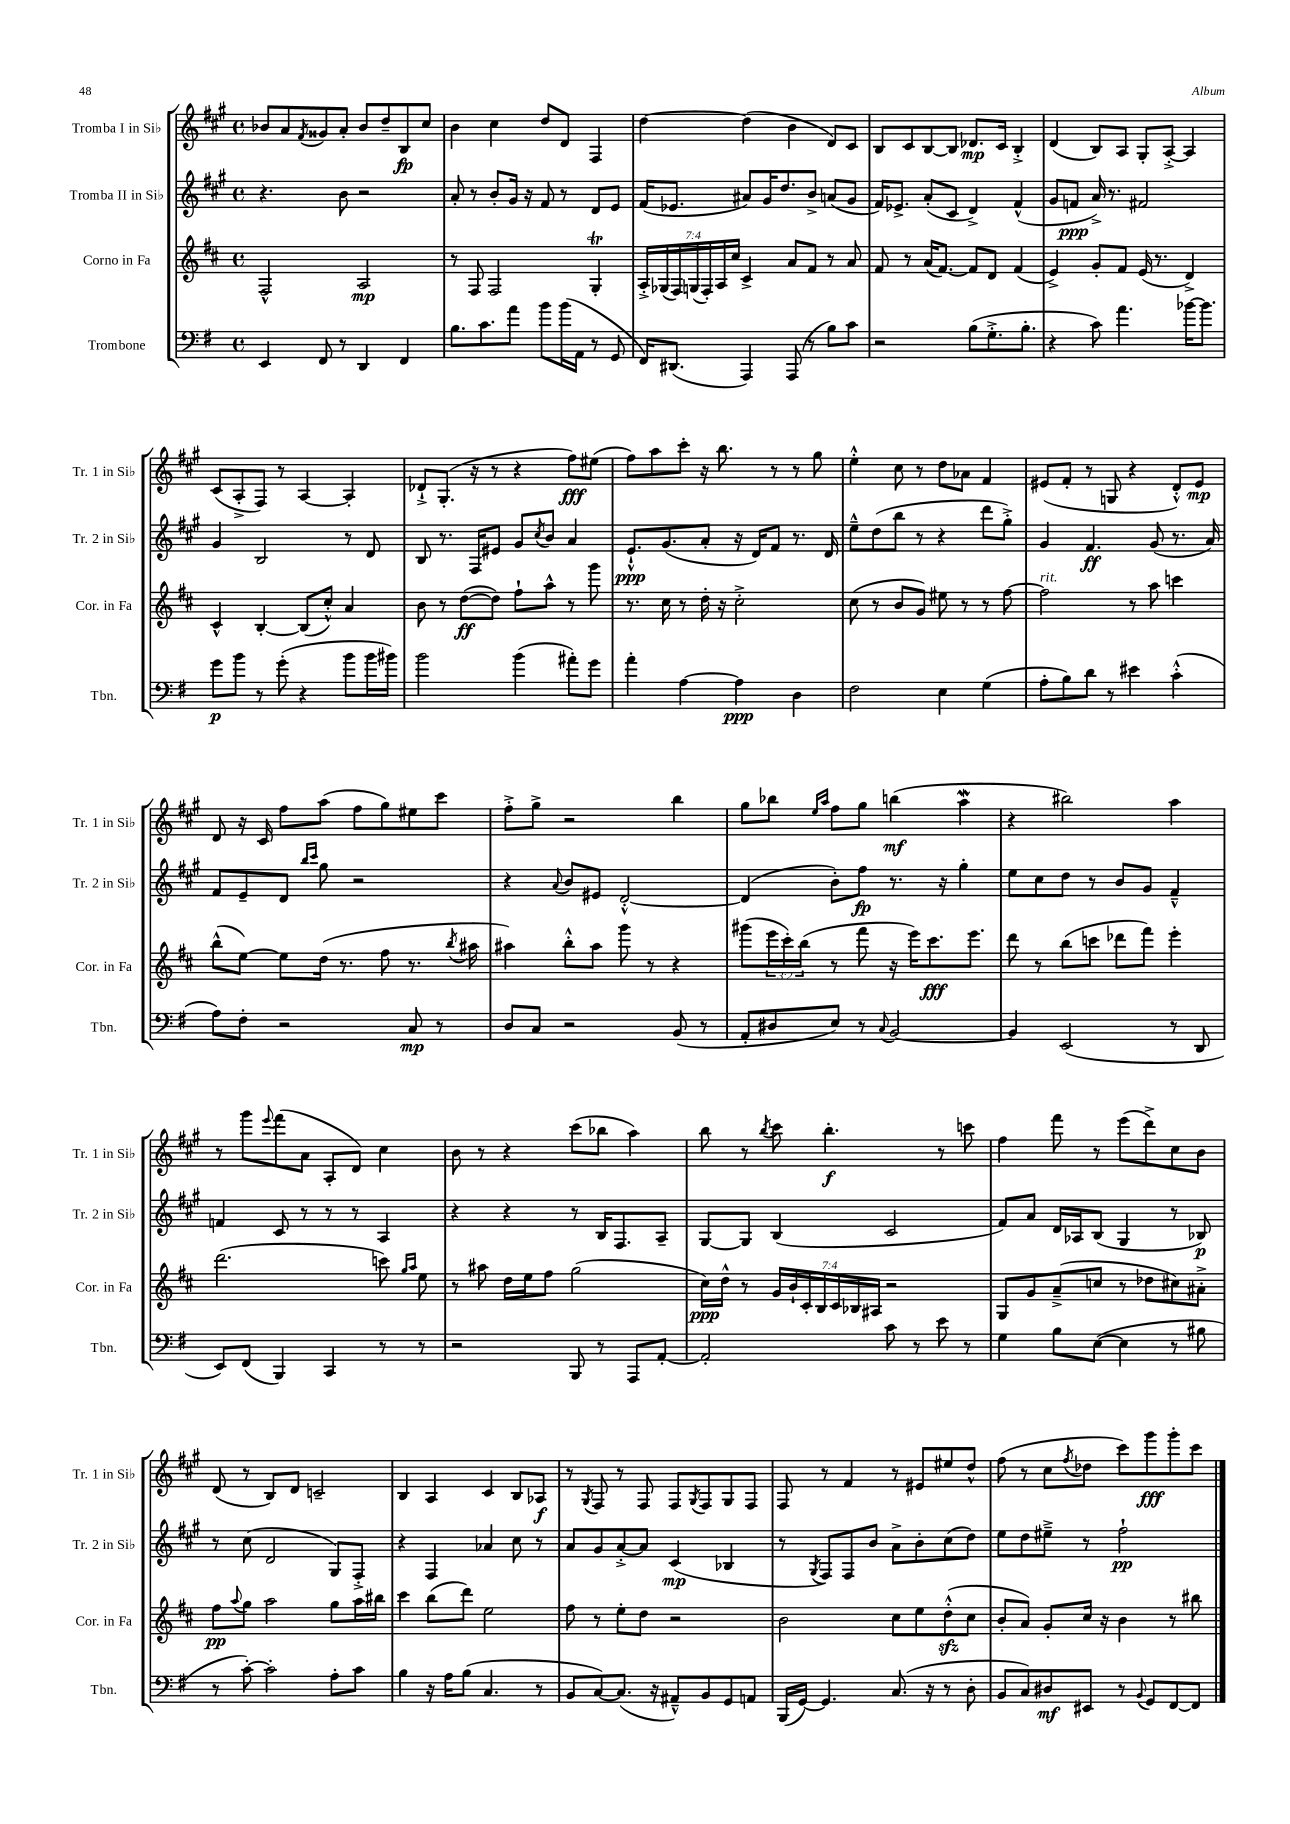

**kern	**kern	**kern	**kern
*staff4	*staff3	*staff2	*staff1
*clefF4	*clefG2	*clefG2	*clefG2
*k[f#]	*k[f#c#]	*k[f#c#g#]	*k[f#c#g#]
*M4/4	*M4/4	*M4/4	*M4/4
*met(c)	*met(c)	*met(c)	*met(c)
4EE	2F#^^	4.r	8b-
.	.	.	8a
.	.	.	8qf#
8FF#	.	.	8g##
8r	.	8b	8a'
4DD	2A	2r	8b-
.	.	.	8dd~
4FF#	.	.	8B
.	.	.	8cc#
=	=	=	=
8.B	8r	8a'	4b
.	8F#	8r	.
8.c	.	.	.
.	2F#	8b'	4cc#
8a	.	16g#	.
.	.	16r	.
8b	.	8f#	8dd
(16b	.	8r	8d
16AA	.	.	.
8r	4G'	8d	4F#
8GG	.	8e	.
=	=	=	=
16FF#)	28A'^	(16f#	[4dd
.	(28G-	.	.
(8.DD#	.	8.e-	.
.	28F#)	.	.
.	(28G	.	.
.	28F#')	.	.
.	28A	.	.
.	28cc#	.	.
4AAA)	4c#^	8a#)	(4dd]
.	.	16g#	.
.	.	8.dd	.
(8AAA	8a	.	4b
8r	8f#	8b^	.
8B)	8r	(8a	8d)
8c	8a	8g#	8c#
=	=	=	=
2r	8f#	16f#)	8B
.	.	8.e-^	.
.	8r	.	8c#
.	(16a	(8a'	[8B
.	[8.f#)	.	.
.	.	8c#	8B]
(8B	8f#]	4d^)	8.d-
8.G'^	8d	.	.
.	.	.	16c#
.	(4f#	(4f#^^	4B'^
8.B'	.	.	.
=	=	=	=
4r	4e^)	8g#	(4d
.	.	8f	.
8c)	8g'	16a^)	8B)
.	.	8.r	.
4.a	8f#	.	8A
.	(16e	2f#	8G#'
.	8.r	.	.
.	.	.	[8A'^
[16b-	4d^)	.	4A]
8.b-]	.	.	.
=	=	=	=
8g	4c#^^	4g#	(8c#
8b	.	.	8A'^
8r	[4B'	2B	8F#)
(8g'	.	.	8r
4r	(8B]	.	[4A
.	8cc#'^^)	.	.
8b	4a	8r	4A']
16b	.	8d	.
16b#)	.	.	.
=	=	=	=
2b	8b	8B	8d-`^
.	8r	8.r	(8.G#'
.	([8dd	.	.
.	.	16F#	16r
.	8dd])	8e#	8r
(4b	8ff#`	8g#	4r
.	.	8qcc#	.
.	8aa^^	8b	.
8a#')	8r	4a	8ff#)
8g	8ggg	.	(8ee#
=	=	=	=
4a'	8.r	8.e`^^	8ff#)
.	.	.	8aa
.	16cc#	(8.g#	.
[4A	8r	.	8ccc#'
.	16dd'	8a'	16r
.	16r	.	8.bb
4A]	2cc#'^	16r	.
.	.	16d)	.
.	.	8f#	8r
4D	.	8.r	8r
.	.	.	8gg#
.	.	16d	.
=	=	=	=
2F#	(8cc#	8ee~^^	4ee'^^
.	8r	(8dd	.
.	8b	8bb	8cc#
.	8g)	8r	8r
4E	8ee#	4r	8dd
.	8r	.	8a-
(4G	8r	8ddd	4f#
.	[8ff#	8gg#'^)	.
=	=	=	=
8A'	2ff#]	4g#	(8e#
8B)	.	.	8f#'
8d	.	4.f#	8r
8r	.	.	8G
4e#	8r	.	4r
.	8aa	(8g#	.
(4c'^^	4ccc	8.r	8d'^^)
.	.	.	8e#
.	.	16a)	.
=	=	=	=
8A)	(8bb^^	8f#	8d
8F#'	[8ee)	8e~	16r
.	.	.	16c#
2r	8ee]	8d	8ff#
.	.	16qqbb	.
.	.	16qqccc#	.
.	(16dd	8gg#	(8aa
.	8.r	.	.
.	.	2r	8ff#
.	8ff#	.	8gg#)
8C	8.r	.	8ee#
8r	.	.	8ccc#
.	8qbb	.	.
.	16aa#	.	.
=	=	=	=
8D	4aa#)	4r	8ff#'^
8C	.	.	8gg#^
.	.	8qqa	.
2r	8bb'^^	8b	2r
.	8aa#	8e#	.
.	8ggg	[2d'^^	.
.	8r	.	.
(8BB	4r	.	4bb
8r	.	.	.
=	=	=	=
8AA'	(8ggg#	(4d]	8gg#
8D#	24eee	.	8bb-
.	24ccc#')	.	.
.	(24bb	.	.
.	.	.	16qqee
.	.	.	16qqaa
8E)	8r	8b')	8ff#
8r	8fff#	8ff#	8gg#
8qqC	.	.	.
[2BB	16r	8.r	(4bb
.	16eee)	.	.
.	8.ccc#	.	.
.	.	16r	.
.	.	4gg#'	4aa
.	8.eee	.	.
=	=	=	=
4BB]	8ddd	8ee	4r
.	8r	8cc#	.
(2EE	(8bb	8dd	2bb#)
.	8ccc	8r	.
.	8ddd-	8b	.
.	8fff#)	8g#	.
8r	4eee'	4f#~^^	4aa
8DD	.	.	.
=	=	=	=
8EE)	(2.ddd	4f	8r
(8FF#	.	.	8ggg#
.	.	.	8qqeee
4BBB)	.	8c#	(8fff#
.	.	8r	8a
4CC	.	8r	8A'
.	.	8r	8d)
8r	8ccc)	4A	4cc#
.	16qqgg	.	.
.	16qqaa	.	.
8r	8ee	.	.
=	=	=	=
2r	8r	4r	8b
.	8aa#	.	8r
.	16dd	4r	4r
.	16ee	.	.
.	8ff#	.	.
8BBB	(2gg	8r	(8ccc#
8r	.	16B	8bb-
.	.	8.F#	.
8AAA	.	.	4aa)
[8AA'	.	8A~	.
=	=	=	=
2AA']	16cc#)	[8G#	8bb
.	16dd^^	.	.
.	8r	8G#]	8r
.	.	.	8qbb
.	28g	(4B	8ccc#
.	28b`	.	.
.	28c#'	.	.
.	28B	.	.
.	.	.	4.bb'
.	28c#	.	.
.	28B-	.	.
.	28A#	.	.
8c	2r	2c#	.
8r	.	.	.
8e	.	.	8r
8r	.	.	8ccc
=	=	=	=
4G	8G	8f#)	4ff#
.	8g	8a	.
8B	(8a~^	16d	8fff#
.	.	16A-	.
([8E	8cc	(8B	8r
4E]	8r	4G#	(8eee
.	8dd-	.	8ddd^)
8r	8cc#)	8r	8cc#
8B#	8a#'^	8B-)	8b
=	=	=	=
8r	8ff#	8r	(8d
.	8qqaa	.	.
[8c')	8gg	(8cc#	8r
2c']	2aa	2d	8B)
.	.	.	8d
.	.	.	2c~
8A'	8gg	8G#)	.
8c	16aa	8F#'^	.
.	16bb#	.	.
=	=	=	=
4B	4ccc#	4r	4B
16r	(8bb	4F#	4A
16A	.	.	.
(8B	8ddd)	.	.
4.C	2ee	4a-	4c#
.	.	8cc#	8B
8r	.	8r	8A-
=	=	=	=
8BB	8ff#	8a	8r
.	.	.	8qG#
[8C)	8r	8g#	8F#
(8.C]	8ee'	[8a'^	8r
.	8dd	8a]	8F#
16r	.	.	.
8AA#~^^)	2r	(4c#	8F#
.	.	.	8qG#
8BB	.	.	8F#
8GG	.	4B-	8G#
8AA	.	.	8F#
=	=	=	=
(16BBB	2b	8r	8F#
[16GG)	.	.	.
.	.	8qG#	.
4.GG]	.	8F#)	8r
.	.	8F#	4f#
.	.	8b	.
(8.C	8cc#	8a^	8r
.	8ee	8b'	8e#
16r	.	.	.
8r	(8dd'^^	(8cc#	8ee#
8D'	8cc#	8dd)	8dd^^
=	=	=	=
8BB	8b'	8ee	(8ff#
8C)	8a)	8dd	8r
8D#	8g'	8ee#~^	8cc#
.	.	.	8qff#
8EE#	16cc#	8r	8dd-
.	16r	.	.
8r	4b	2ff#`	8ccc#)
8qqBB	.	.	.
8GG	.	.	8ggg#
[8FF#	8r	.	8ggg#'
8FF#]	8bb#	.	8ccc#
==	==	==	==
*-	*-	*-	*-
